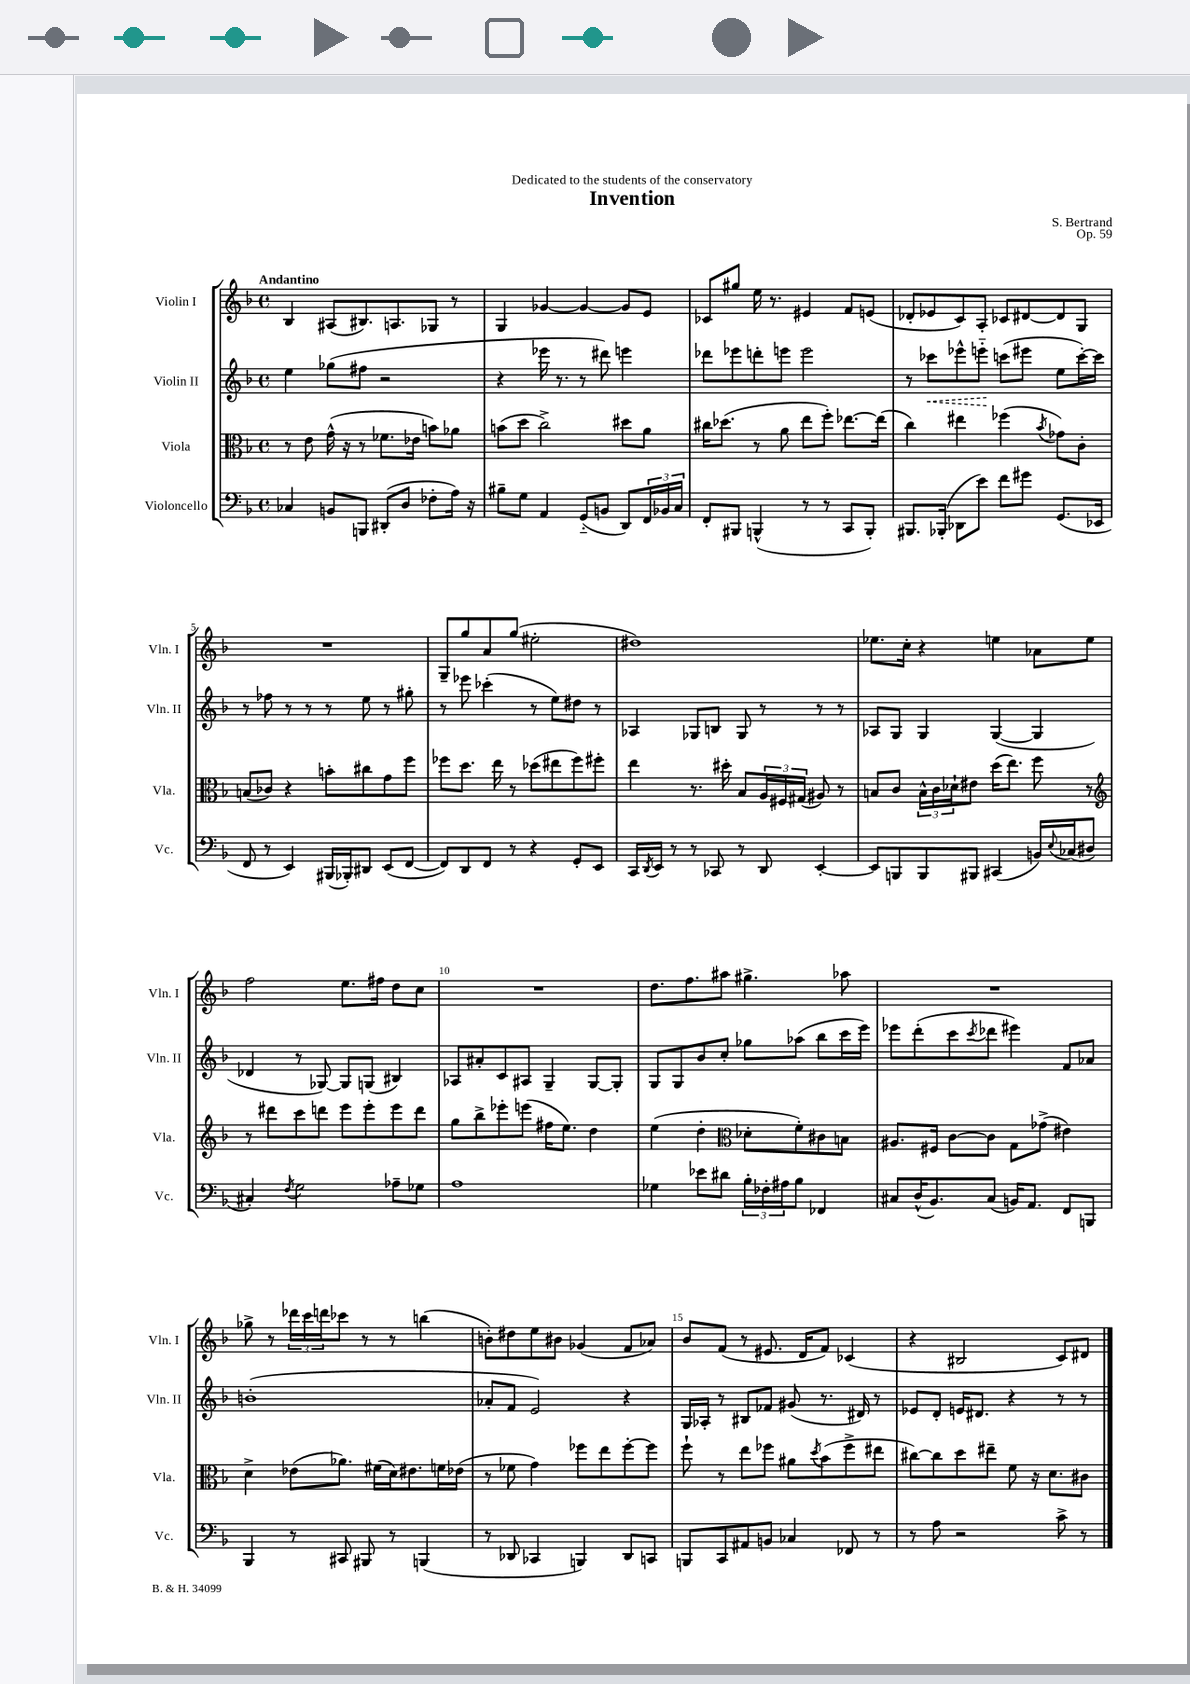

**kern	**kern	**kern	**dynam	**kern
*part4	*part3	*part2	*part2	*part1
*staff4	*staff3	*staff2	*staff2	*staff1
*I"Violoncello	*I"Viola	*I"Violin II	*	*I"Violin I
*I'Vc.	*I'Vla.	*I'Vln. II	*	*I'Vln. I
*clefF4	*clefC3	*clefG2	*	*clefG2
*k[b-]	*k[b-]	*k[b-]	*	*k[b-]
*M4/4	*M4/4	*M4/4	*	*M4/4
*met(c)	*met(c)	*met(c)	*	*met(c)
=1	=1	=1	=1	=1
!	!	!	!	!LO:TX:a:B:t=Andantino
4C-X/	8r	4ee\	.	4B-/
.	8e\	.	.	.
8BBn/L	(16g^^\	(8gg-X\L	.	(8A#X/L
.	16r	.	.	.
8BBBn/J	8r	8ff#X\J	.	8.B#X/)
(8DD#X'/L	8.f-X\L	2r	.	.
.	.	.	.	8.An/
8D/J	.	.	.	.
.	16e-X\Jk	.	.	.
8F-X'\L	8bn\L)	.	.	8G-X/J
16A\Jk)	8a-X\J	.	.	8r
16r	.	.	.	.
=2	=2	=2	=2	=2
8B#X~\L	(8bn\L	4r	.	4G/
8G\J	8dd\J	.	.	.
4AA/	2cc^\)	16eee-X\	.	[4g-X/
.	.	8.r	.	.
(8GG/L	.	8r	.	4g-/_
8BBn/J	.	8ddd#X\)	.	.
8DD/L)	8dd#X\L	4eeen\	.	8g-/L]
24FF/L	8a\J	.	.	8e/J
24BB-X/	.	.	.	.
24C/JJ	.	.	.	.
=3	=3	=3	=3	=3
8FF'/L	16cc#X\KL	8ddd-X\L	.	8c-X/L
.	(8.dd-X\J	.	.	.
8BBB#X/J	.	8eee-X\	.	8gg#X/J
(4BBBn^^/	8r	8dddn'\	.	16ee\
.	.	.	.	8.r
.	8a\	8eeen\J	.	.
8r	8ee\L	2eee\	.	4e#X/
8r	8ff'\J)	.	.	.
8CC/L	[8.ee-X\L	.	.	8f/L
8BBB'/J)	.	.	.	(8en/J
.	(16ee-\Jk]	.	.	.
=4	=4	=4	=4	=4
8.BBB#X/L	4cc\)	8r	.	8d-X'/L
!	!	!	!LO:HP:b	!
.	.	8ccc-X\L	<	8e-X/
(16BBB-X'/Jk	.	.	.	.
8DD-X\L	4ee#X\	8eee-X^^\	.	8c/)
8e\J)	.	8eeen\J	.	8A'/J
8f\L	(4ff-X\	(8cccn\L	[	8c-X/L
8g#X\J	.	8eee#X\J	.	[8d#X/
.	8qb-/	.	.	.
(8.GG/L	8g-X\L)	8ee\L	.	8d#/]
.	8c'\J	[16ccc'\L)	.	8G/J
16EE-X/Jk	.	16ccc\JJ]	.	.
!!LO:LB:g=z
=5	=5	=5	=5	=5
8FF/	(8Bn/L	8r	.	1r
8r	8c-X/J)	8ff-X\	.	.
4EE/)	4r	8r	.	.
.	.	8r	.	.
(16BBB#X/LL	8bn'\L	8r	.	.
16BBB-X'/J)	.	.	.	.
8DD#X/J	8cc#X\	8ee\	.	.
(8EE/L	8g\	8r	.	.
[8FF/J	8ff\J	8gg#X'\	.	.
=6	=6	=6	=6	=6
8FF/L])	8ff-X\L	8r	.	8G~/L
8DD/	8.dd\J	8eee-X\	.	8gg/
8FF/J	.	(4ccc-X'\	.	8a/
.	16ee\	.	.	.
8r	8r	.	.	(8gg/J
4r	(8dd-X\L	8r	.	2ee#X'\
.	8ee#X\	8ee\L)	.	.
8GG'/L	8ff-\)	8dd#X\J	.	.
8EE/J	8ff#X'\J	8r	.	.
=7	=7	=7	=7	=7
16CC/LL	4ee\	4A-X/	.	1dd#X)
8qDD/	.	.	.	.
16EE/JJ	.	.	.	.
8r	.	.	.	.
8r	8.r	8G-X/L	.	.
8CC-X/	.	8Bn/J	.	.
.	16dd#X'\	.	.	.
8r	8B-/L	8G-/	.	.
8DD/	24A/L	8r	.	.
.	24F#X/	.	.	.
.	(24G#X/JJ	.	.	.
[4EE'/	8A#X/)	8r	.	.
.	8r	8r	.	.
=8	=8	=8	=8	=8
8EE/L]	8Bn/L	8A-X/L	.	8.ee-X\L
8BBBn/	8c/J	8G/J	.	.
.	.	.	.	16cc'\Jk
8BBB/	24B^^\LL	4G/	.	4r
.	24c\	.	.	.
.	24d-X`\J	.	.	.
8BBB#X/J	8e#X\J	.	.	.
(4CC#X/	(16dd\KL	([4G/	.	4een\
.	8.ee\J)	.	.	.
16BBn/LL)	8ff\	4G/]	.	8a-X\L
8qqE/	.	.	.	.
(16C-X/J	.	.	.	.
8D#X/J	8r	.	.	8ee\J
!!LO:LB:g=z
=9	=9	=9	=9	=9
*	*clefG2	*	*	*
4C#X'/)	8r	4d-X/	.	2ff\
.	8ddd#X\L	.	.	.
8qF/	.	.	.	.
2G\	8ccc\	8r	.	.
.	8dddn\J	[8G-X/)	.	.
.	8eee\L	8G-/L]	.	8.ee\L
.	8eee'\	(8Gn/J	.	.
.	.	.	.	16ff#X\Jk
8A-X~\L	8eee\	4B#X/)	.	8dd\L
8G-X\J	8ddd\J	.	.	8cc\J
=10	=10	=10	=10	=10
1A	8gg\L	8A-X/L	.	1r
.	8bb-^\	8a#X'/	.	.
.	8eee-X'\	8c/	.	.
.	(8eeen\J	8A#X/J	.	.
.	16ff#X\KL	4G~/	.	.
.	8.ee\J)	.	.	.
.	4dd\	[8G/L	.	.
.	.	8G'/J]	.	.
=11	=11	=11	=11	=11
4G-X\	(4ee\	8G/L	.	8.dd\L
.	.	8G/	.	.
.	.	.	.	8.ff\
8e-X\L	4dd'\	8b-/	.	.
8d#X\J	.	8cc'/J	.	8aa#X\J
*	*clefC3	*	*	*
24B-'\LL	8d-X'\L	8gg-X\L	.	4.gg#X^\
24F-X'\	.	.	.	.
24A#X\J	.	.	.	.
8B-\J	8f'\)	(8aa-X\J	.	.
4FF-X/	8c#X\	8bb-\L	.	.
.	8Bn\J	16ccc\L	.	8aa-X\
.	.	16eee\JJ)	.	.
=12	=12	=12	=12	=12
8C#X/L	8.A#X/L	8eee-X\L	.	1r
(16D^^/K	.	(8ddd'\	.	.
8.BB-/)	16F#X/Jk	.	.	.
.	[8c\L	8ccc\	.	.
.	.	8qccc/	.	.
(8C#/J	8c\J]	8ddd-X\J	.	.
16BBn/KL)	8G\L	4eee#X\)	.	.
8.AA/J	.	.	.	.
.	(8g-X^\J	.	.	.
8FF/L	4e#X\)	8f/L	.	.
8BBBn/J	.	8a-X/J	.	.
!!LO:LB:g=z
=13	=13	=13	=13	=13
4BBB-/	4d^\	(1bn'	.	8gg-X^\
.	.	.	.	8r
8r	(8e-X\L	.	.	24ddd-X\LL
.	.	.	.	24ccc\
.	.	.	.	24dddn\J
8CC#X/	8.a-X\J)	.	.	8ccc-X\J
8BBB#X/	.	.	.	8r
.	(16f#X\LL	.	.	.
8r	16d\J)	.	.	8r
.	8.e#X\	.	.	.
(4BBBn/	.	.	.	(4bbn\
.	16fn\L	.	.	.
.	(16e-X\JJ	.	.	.
=14	=14	=14	=14	=14
8r	8r	8a-X'/L	.	8bn'\L)
8DD-X/	8f-X\	8f/J	.	8dd#X\
4CC-X/	4g\)	2e/)	.	8ee\
.	.	.	.	8b#X\J
4BBBn/)	8ff-X\L	.	.	(4g-X/
.	8ee\	.	.	.
8DD-/L	[8ff-'\	4r	.	8f/L
8CCn/J	8ff-\J]	.	.	8a-X/J)
=15	=15	=15	=15	=15
8BBBn/L	8ff`\	16G/LL	.	8b-/L
.	.	16A-X'/JJ	.	.
8CC/	8r	8r	.	(8f/J
8AA#X/	8ee\L	8B#X/L	.	8r
8BBn/J	8ff-X\J	8f-X/J	.	8.e#X/
4C-X/	8a#X\L	(8g#X/	.	.
.	.	.	.	16d/KL
.	8qdd/	.	.	.
.	(8b-\	8.r	.	8f/J)
8FF-X/	8ff-^\	.	.	(4c-X/
.	.	16d#X/)	.	.
8r	8ee#X\J	8r	.	.
=16	=16	=16	=16	=16
8r	[8cc#X\L)	8e-X/L	.	4r
8A\	8cc#\]	8d'/J	.	.
2r	8dd\	16en/KL	.	2B#X/
.	.	8.d#X/J	.	.
.	8ee#X~\J	.	.	.
.	8f\	4r	.	.
.	16r	.	.	.
.	8.d\L	.	.	.
8c^\	.	8r	.	8c/L)
8r	8c#X\J	8r	.	8d#X/J
==	==	==	==	==
*-	*-	*-	*-	*-
